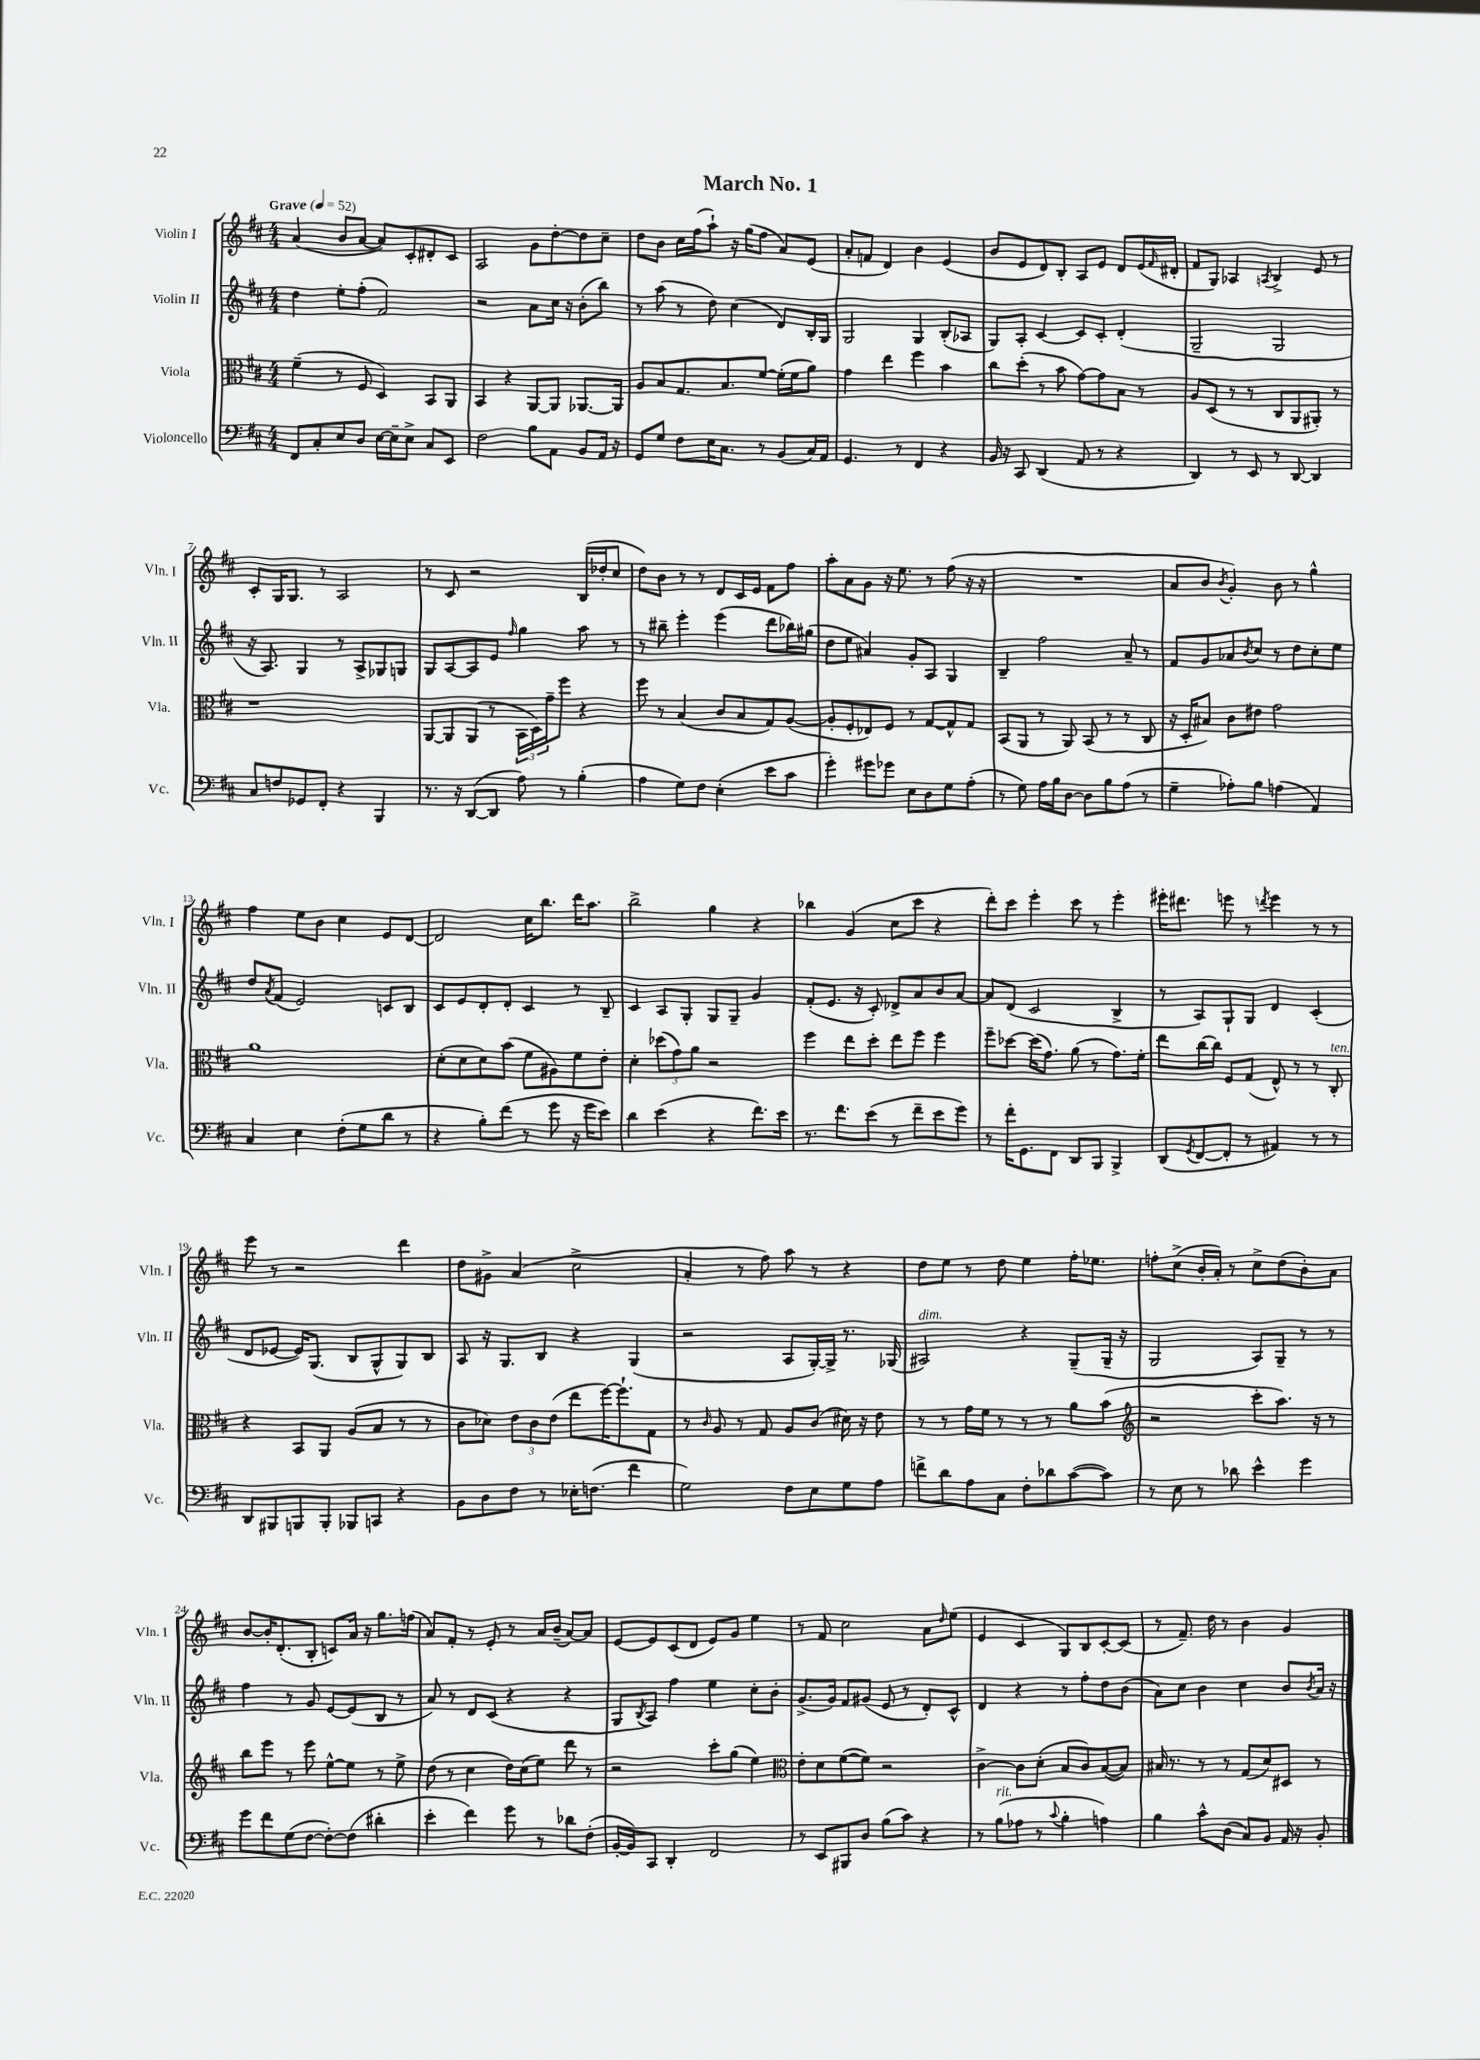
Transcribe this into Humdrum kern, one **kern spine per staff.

**kern	**kern	**kern	**kern
*staff4	*staff3	*staff2	*staff1
*clefF4	*clefC3	*clefG2	*clefG2
*k[f#c#]	*k[f#c#]	*k[f#c#]	*k[f#c#]
*M4/4	*M4/4	*M4/4	*M4/4
*MM52	*MM52	*MM52	*MM52
8FF#/L	(4f#~\	4dd\	(4a/
8C#'/	.	.	.
8E/	8r	8ee'\L	8b/L
8D/J	8F#/	(8ff#'\J	[8a/J
[16E\LL	4D/)	2f#/)	8a/]L)
16E~\]J	.	.	.
8E^\J	.	.	8c#'/
8C#/L	8BB/L	.	8d#'/
8EE/J	8AA/J	.	8c#/J
=	=	=	=
2F#\	4BB/	2r	2A/
.	4r	.	.
8B\L	[8AA/L	8a\L	8g\L
8AA\J	8AA/]J	16cc#\Jk	[8dd'\
.	.	16r	.
8BB/L	[8.AA-/L	(8b'\L	8dd\]
16AA/Jk	.	8bb\J)	8cc#~\J
16r	16AA-/]Jk	.	.
=	=	=	=
8GG/L	8A/L	8r	8dd\L
8G/J	8B/	(8aa\	8b\J
8F#\L	8.G/	8r	16cc#\LL
.	.	.	(16ff#\J
16E\K	.	8dd\)	8aa`\J)
8.C#\J	8.B/	.	.
.	.	(4cc#\	16r
.	.	.	(16gg\LK
8r	[8f#/J	.	8ff#\J
(8BB/L	(16f#'\]LL	8d/L)	8a/L)
.	16f#\J	.	.
16C#/L)	8a\J)	16B'/L	(8e/J
16AA/JJ	.	16G/JJ	.
=	=	=	=
4.GG/	4g\	2G/	8a'/L
.	.	.	8f/J
.	4ee\	.	4d/)
8r	.	.	.
4FF#/	4ff#\	4G/	4b\
4r	4b\	(8B'/L	(4e/
.	.	8A-/J	.
=	=	=	=
16BB/	8cc#\L	8G/L)	8b/L
16r	.	.	.
8CC#/	(8dd'\J	8A'/J	8e/
(4DD/	8r	[4c#/	8d/)
.	8b\	.	8B'/J
8AA/	[8g\L)	8c#/]L	8A/L
8r	8g\]	8c#'/J	8e/J
4r	8B\J	(4d'/	8d/L
.	8r	.	(16e/L
.	.	.	16qqf#/
.	.	.	16d#'/JJ
=	=	=	=
4DD/)	8A/L	2G~/	8f#/L
.	(8D/J	.	8G/J)
8r	8r	.	4A-/
8EE/	8r	.	.
.	.	.	8qA/
8r	8C#/L	2G/	4B^/
[8DD/	8AA/	.	.
4DD/]	8AA#'/J)	.	8e/
.	8r	.	8r
=	=	=	=
8C#/L	1r	16r	8c#'/L
.	.	8.A/)	.
8F/	.	.	16G/K
.	.	.	8.G/J
8GG-/	.	4G/	.
8FF#'/J	.	.	8r
4r	.	8r	2A/
.	.	8A^/L	.
4BBB/	.	8G-/	.
.	.	8G/J	.
=	=	=	=
8.r	[8AA/L	8G/L	8r
.	8AA/]	[8A/	8c#/
16r	.	.	.
([8DD/L	(8AA/J	8A/]	2r
8DD/]J	8r	8e/J	.
.	.	16qqff#/	.
8A\)	24BB\LL	4gg\	.
.	24D\)	.	.
.	24g~\J	.	.
8r	8ff#\J	.	.
(4B'\	4r	8aa\	(16B/LL
.	.	.	16dd-'/J
.	.	8r	8cc#/J
=	=	=	=
4A\	8ff#\	8r	8dd\L)
.	8r	8bb#~\	8b\J
8G\L)	(4B/	4eee'\	8r
8F#\J	.	.	8r
(4E'\	8c#/L	(4eee\	8d/L
.	8B/	.	16c#/L
.	.	.	16e/JJ
8e\L	8G/)	8ddd\L	8f#\L
8c#\J	([8A/J	16bb-\L)	8ff#\J
.	.	(16gg#\JJ	.
=	=	=	=
4g'\)	8A'/]L	8dd\L	8aa'\L
.	8F#'/	8ee\J	8a\
8g#\L	8E-/)	4a#/)	8g\J
8g-\J	8F#/J	.	16r
.	.	.	8.ee\
8E\L	8r	8g'/L	.
8D\	[8G/L	8A/J	8r
8G\	8G^^/]	4G/	(8ff#\
(8A'\J	8G/J	.	16r
.	.	.	16r
=	=	=	=
8r	(8BB/L	4B~/	1r
8G\)	8AA/J	.	.
16A\LL	8r	2ff#\	.
16B\J	.	.	.
[8D\J	8AA/)	.	.
8D\]L	(8BB/	.	.
8B\	8r	.	.
(8A\J	8r	8a~/	.
8r	8C#/	8r	.
=	=	=	=
4G~\	16r	8f#/L	8a/L
.	16D'/LK	.	.
.	8B#/J)	8g/	8b/J
.	.	.	8qb/
8A-'\L)	8c#\L	8a-/	4g'/)
.	.	8qb/	.
8B\J	8e#\J	8cc#/J	.
(4A\	2g\	8r	8b\
.	.	8dd\L	8r
4AA/)	.	8cc#'\	4gg^^\
.	.	8ee\J	.
=	=	=	=
4C#/	1a	8dd/L	4ff#\
.	.	8qa/	.
.	.	(8f#/J	.
4E\	.	2e/)	8ee\L
.	.	.	8b\J
(8F#'\L	.	.	4cc#\
8G\	.	.	.
8d\J	.	8c/L	8e/L
8r	.	8B/J	[8d/J
=	=	=	=
4r	(8d'\L	8c#/L	2d/]
.	8d\	8e/	.
8B'\L)	8d\)	8d'/	.
(8f#\J	(8b\J	8d'/J	.
8r	8f#\L	4c#/	16cc#\LK
.	.	.	8.bb\J
8g\	8A#\)	.	.
16r	8f#\	8r	16ddd\LK
16g\LK	.	.	8.aa\J
8e\J)	8e'\J	8B~/	.
=	=	=	=
4d\	4d'\	4c#/	2bb^\
(4e\	(12dd-\L	8A/L	.
.	12g\)	.	.
.	.	8G'/J	.
.	12a\J	.	.
4r	2r	8G/L	4gg\
.	.	8G~/J	.
8.f#\L)	.	4g/	4r
16e\Jk	.	.	.
=	=	=	=
8.r	4ff#\	(8f#'/L	4bb-\
.	.	8.e/J	.
8.f#\L	.	.	.
.	8ee\L	.	(4g/
.	.	16r	.
(8e\J	8dd'\J	8c#'/)	.
8r	8ee\L	8d-^/L	8cc#\L
8f#~\L	8ff#\J	8a/	8ccc#\J
8e\	4ff#\	8b/	4r
8g\J)	.	[8a/J	.
=	=	=	=
8r	8ff#~\L	8a/]L	8ddd'\L)
16f#'\LK	[8dd-\J	(8d/J	8ccc#\J
8.GG\	.	.	.
.	(16dd-\]LK	2c#/	4eee'\
.	8.g\J)	.	.
8FF#\J	.	.	.
8DD/L	(8a\	.	8ccc#\
8BBB/J	8r	.	8r
4BBB^/	8.g\L)	4B^/	4eee'\
.	16f#'\Jk	.	.
=	=	=	=
(8DD/L	8ee\L	8r	16eee#'\LK
.	.	.	8.ddd#\J
8qGG/	.	.	.
[8FF#/	[16cc#\L	8A/L)	.
.	16cc#\]JJ	.	.
8FF#'/]J	8F#/L	8G`/	8eee\
8r	(8G/J	8G/J	8r
.	.	.	8qddd/
4AA#/)	8E^^/)	4d/	4eee\
.	8r	.	.
8r	8r	(4c#'/	8r
8r	8C#'/	.	8r
=	=	=	=
8DD/L	4r	8d/L	8eee\
8BBB#/	.	[8e-/J	8r
8BBB/	8BB/L	16e-/]LK)	2r
.	.	(8.G/J	.
8BBB'/J	8AA/J	.	.
8BBB-/L	(8A/L	8B/L	.
8CC/J	8B/J	8G^^/	.
4r	8r	8G/)	4ddd\
.	8r	8B/J	.
=	=	=	=
8BB\L	8c#\L	8A/	8dd\L
8D\	8d-\J)	16r	8g#^\J
.	.	8.G/L	.
8F#\J	12e\L	.	(4a/
.	12c#\	.	.
8r	.	8B/J	.
.	(12e\J	.	.
16E-'\LK	8ee\L	4r	2cc#^\
(8.F\J	.	.	.
.	[16ff#\K)	.	.
.	8.ff#`\]	.	.
4f#\	.	(4G/	.
.	8G\J	.	.
=	=	=	=
2G\)	8r	2r	4a'/
.	16qqc#/	.	.
.	8A/	.	.
.	8r	.	8r
.	8G/	.	8ff#\)
8F#\L	8A/L	8A/L	8aa\
8E\	(8c#/J	[16G'/L)	8r
.	.	16G^/]JJ	.
8G\	16d#\)	8.r	4r
.	16r	.	.
8A\J	8e\	.	.
.	.	(16G-/	.
=	=	=	=
8f^\L	8r	2A#/)	8dd\L
8d\	8r	.	8ee\J
8A\	16g\LL	.	8r
.	16f#\JJ	.	.
8C#\J	8r	.	8dd\
8F#'\L	8r	4r	4ee\
8d-\	8r	.	.
([8c#\	8a\L	(8G~/L	16ff#'\LK
.	.	.	8.ee-\J
8c#\]J)	(8b\J	16G~/Jk	.
.	.	16r	.
=	=	=	=
*	*clefG2	*	*
8r	2r	2G/	8ff'\L
8E\	.	.	(8cc#^\J
8r	.	.	16b'/LL
.	.	.	16a'/JJ)
8d-\	.	.	8r
4e^^\	8ccc#'\L	8A/L)	8cc#^\L
.	8.aa\J)	8G~/J	(8dd\
4g\	.	8r	8b'\)
.	16r	.	.
.	8r	8r	8a\J
=	=	=	=
8g\L	8bb\L	4ff#\	[8b/L
8f#\	8eee\J	.	16b'/]K
.	.	.	(8.d'/
(8G\	8r	8r	.
[8F#\J	8eee\	8g/	8B'/J
8F#'\_L)	[8ee^^\L	[8e/L	8c/L)
(8F#\]J	8ee\]J	(8e/]	16a/Jk
.	.	.	16r
4d#'\	8r	8B/J	8.gg\L
.	8ee^\	8r	.
.	.	.	(16ff\Jk
=	=	=	=
4e'\	(8dd\	8a/)	8a/L)
.	8r	8r	8f#'/J
4f#\)	4cc#\	8d/L	8r
.	.	(8c#/J	8e'/
8g\	16dd\LL)	4r	8r
.	(16cc#\J	.	.
8r	8ee\J)	.	16a/LL
.	.	.	(16b~/JJ
8d-\L	8ddd\	4r	[8a/L)
(8F#'\J	8r	.	8a/]J
=	=	=	=
[16BB'/LL	2r	8G/L	[8e/L
16BB/]J)	.	.	.
.	.	8qB/	.
8CC#/J	.	8A/J)	8e/]
4DD'/	.	4ff#\	(8c#/
.	.	.	8d/J
2FF#/	8ccc#'\L	4ee\	8e/L)
.	(8gg\J	.	8g/J
.	4ee\)	8cc#'\L	4ee\
.	.	8b'\J	.
=	=	=	=
*	*clefC3	*	*
8r	8e'\L	(8.g^/L	8r
8EE/L	8d\	.	8f#/
.	.	16g/Jk)	.
8BBB#/	([8f#\	8f#/L	2cc#\
8D/J	8f#\]J)	(8g#/J	.
(8B\L	2r	8e/	.
8c#\J)	.	8r	.
4r	.	8d'/L)	8a\L
.	.	.	16qqdd/
.	.	8c#^^/J	(8ee\J
=	=	=	=
8r	[4c#^\	4d/	4e/
(8B\L	.	.	.
8A-\J	8c#\]L	4r	4c#/
8r	(8d'\J	.	.
8qqc#/	.	.	.
4B'\	8B/L	8r	8G/L)
.	8c#/)	8ff#'\L	8B/
4A\)	([8B/	8dd\	[8c#'/
.	8B/]J)	(8b\J	(8c#/]J
=	=	=	=
4B\	16B#/	8a\L)	8r
.	8.r	.	.
.	.	8cc#\J	8.f#~/)
8c#^^\L	8r	4b\	.
.	.	.	16dd\
(8D\J	8r	.	8r
8C#/L)	(8G/L	4cc#\	4b\
8BB/J	8d/)	.	.
16AA/	8D#/J	8b/L	4g/
16r	.	.	.
.	.	8qb/	.
8BB'/	8r	16a/Jk	.
.	.	16r	.
==	==	==	==
*-	*-	*-	*-
